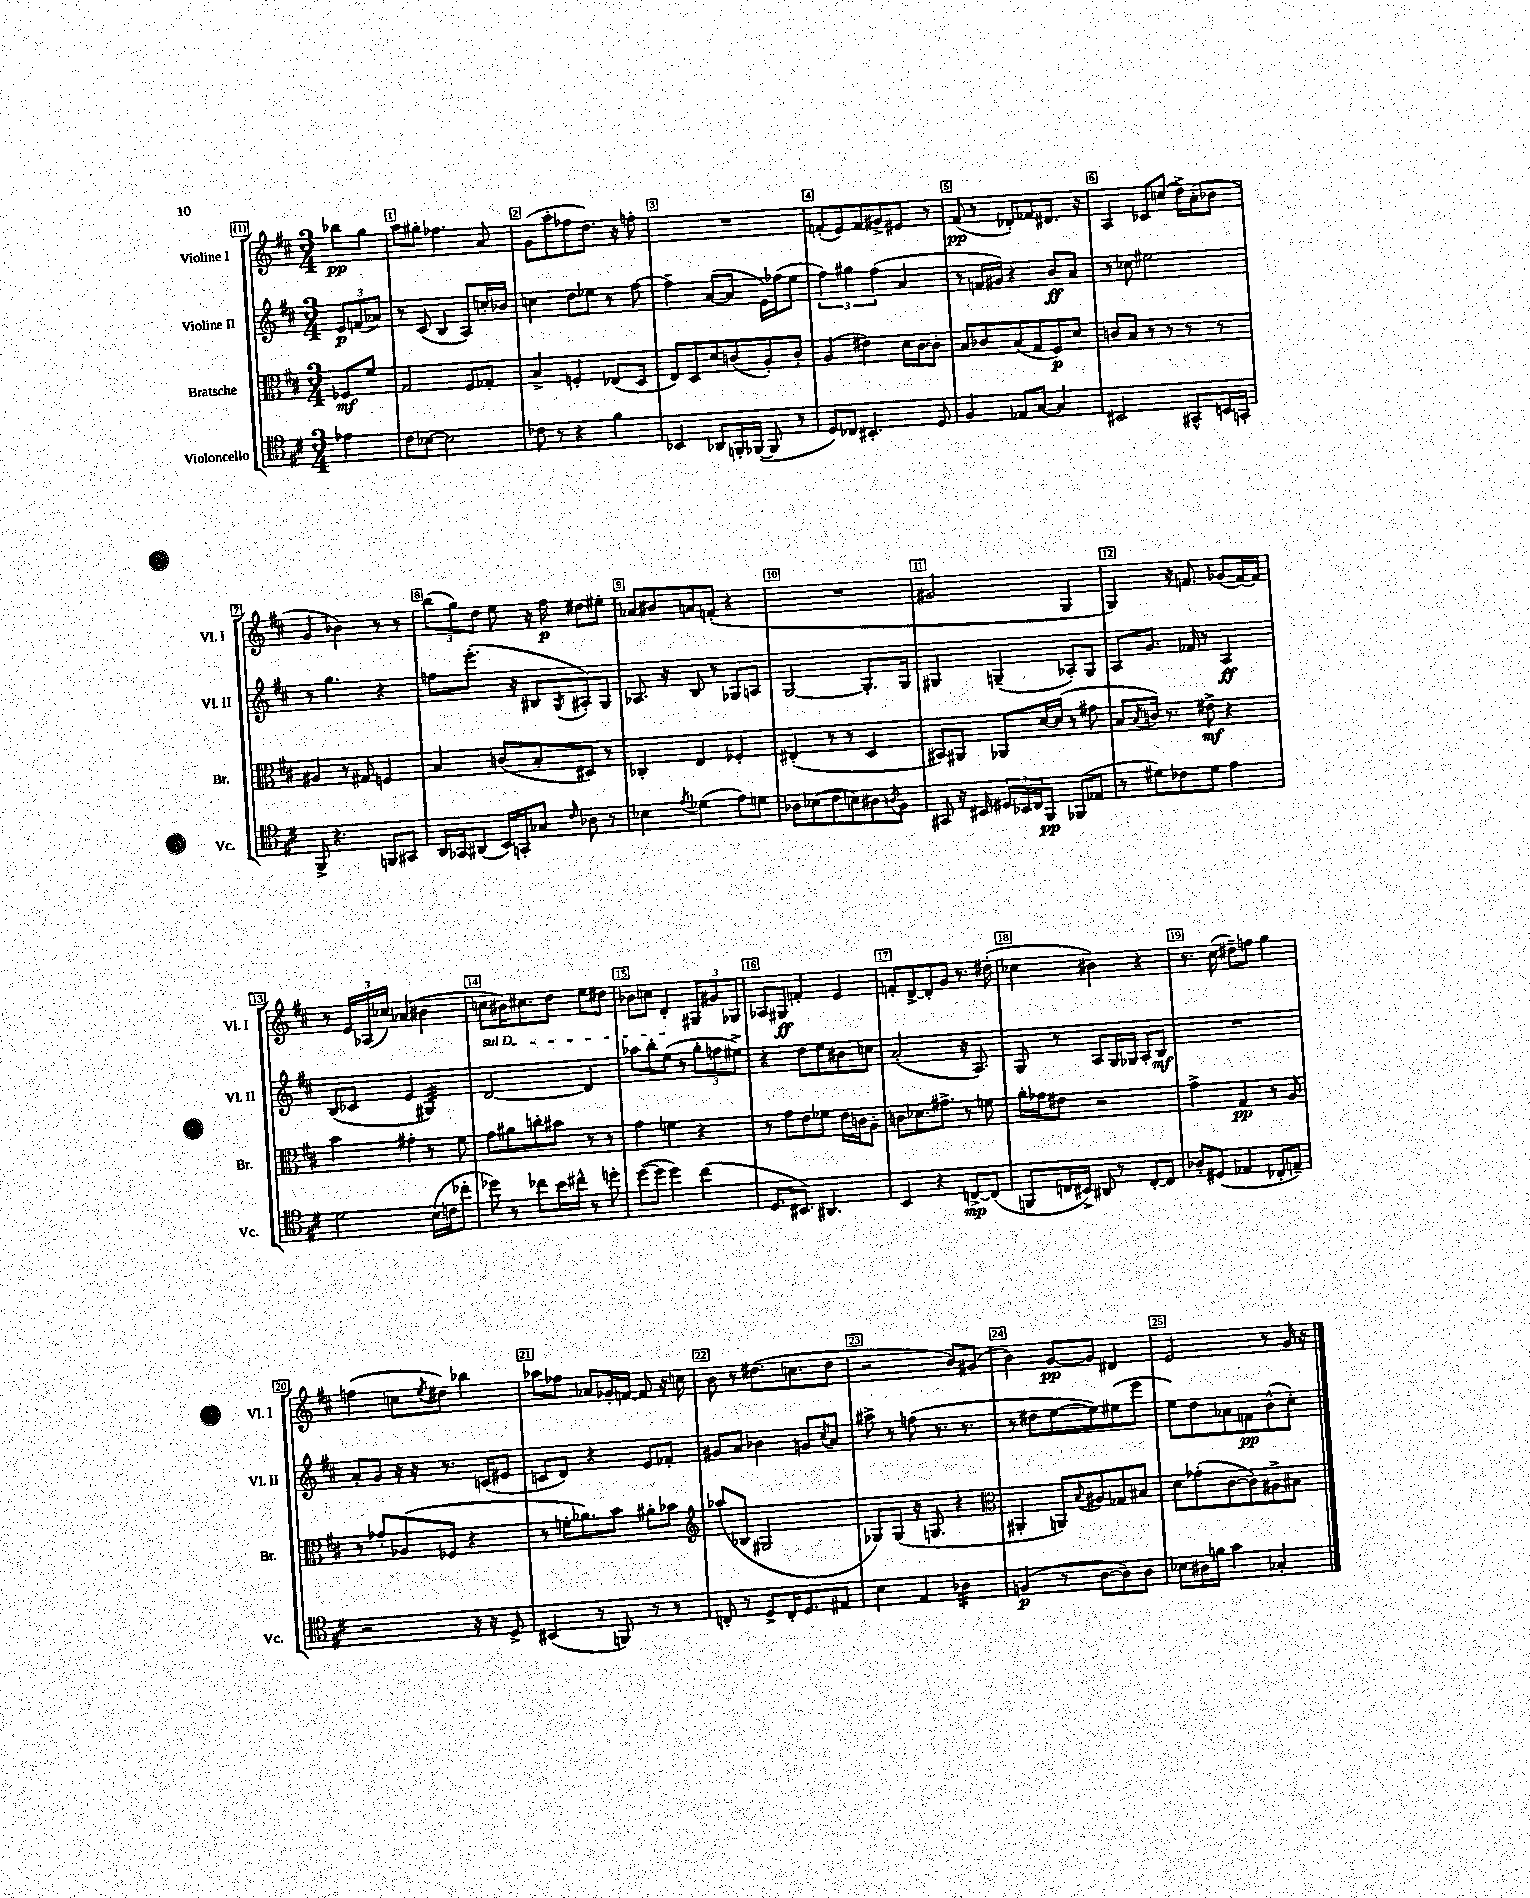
<<
\new StaffGroup <<
\new Staff = "s0" \with { instrumentName = "Violine I" shortInstrumentName = "Vl. I" } {
    \clef treble \key d \major \numericTimeSignature \time 3/4 \partial 4
    bes''8\pp g''8 |
    a''8 gis''8-. fes''4. a'8 |
    g'8( a''8-. fes''8 d''8.) r16 f''8-. |
    R2. |
    f'8-.( e'8) f'8 gis'8-> eis'8 r8 |
    fis'8\pp( r8 des'8-.) fes'8 dis'8. r16 |
    a4 ces'8 c''8( d''16->) a'16-.( bes'8 |
    g'4 bes'4) r8 r8 |
    \tuplet 3/2 { b''8( g''8) d''8 } e''8 r16 fis''16\p dis''8 eis''8-. |
    aes'8 bis'8 a'8 f'8-.( r4 |
    R2. |
    gis'2 g4 |
    g4) r16 f'8. ges'8( f'16~) f'16 |
    r8 \tuplet 3/2 { e'16 aes16( ces''16) } aes'4( bis'4 |
    c''8 bis'16) cis''8. d''8 e''8 dis''8 |
    bes'8 c''8 d'4-. \tuplet 3/2 { gis8 gis'8 ges8 } |
    aes8 gis8\ff f'4-. e'4 |
    f'8-. d'8~-> d'8-. g'8 r8. dis''16-.( |
    ces''4 bis'4) r4 |
    r8. cis''16( dis''8--) f''8 g''4 |
    f''4( c''8 \acciaccatura { e''8 } dis''8) bes''4 |
    aes''8 fes''8 aes'8 ges'16-. f'16~ f'8 r16 c''16 |
    b'8 r8 dis''8.( c''8. dis''8 |
    r2 b'8) gis'8( |
    b'4) g'8~\pp g'8 dis'4 |
    e'2 r8 g'16 r16 \bar "|." |
}
\new Staff = "s1" \with { instrumentName = "Violine II" shortInstrumentName = "Vl. II" } {
    \clef treble \key d \major \numericTimeSignature \time 3/4 \partial 4
    \tuplet 3/2 { e'8\p f'8( aes'8) } |
    r8 cis'8( b4 a8) c''16-. bes'16 |
    c''4 d''8 ees''8 r8 fis''8~ |
    fis''4-- a'8~( a'8 e'16) fes''16( e''8 |
    \tuplet 3/2 { fis''4) gis''4 fis''4( } a'4 |
    r8 f'16 gis'16) r4 b'8\ff a'8 |
    r8 ces''8 eis''2 |
    r8 g''4. r4 |
    f''8 e'''8.-.( r16 bis8 \acciaccatura { g8 } ais8-.) g8 |
    aes8. r16 b8 r8 ges8 a8 |
    g2~ g8.-. g16 |
    gis4 g4--( aes8-.) g8 |
    a8 g'8. fes'16 r8 a4\ff |
    b8( ces'8 e'4 gis4:32) |
    \once \override TextSpanner.bound-details.left.text = \markup { \italic "sul D" } d'2~\startTextSpan d'4 |
    aes''8 b''8-. e''8\stopTextSpan( r8 \tuplet 3/2 { g''8-. f''8 eis''8->) } |
    r4 d''8 e''8 bis'8 c''8 |
    a'2-.( r16 a8.) |
    g8 r8 a8 g16 ges16 a8-. b8\mf |
    R2. |
    a'8-. g'8 r16 r16 r8. c'16( eis'8 |
    c'8 d'8) r4 e'8 fes'8-. |
    gis'8 a'8 bes'4 g'8 \acciaccatura { cis''8 } a'8 |
    ais''8-> r8 f''8( r8. r8. |
    r8 dis''8 e''8~ e''8) eis''8( e'''8 |
    e''8) d''8 aes'8 f'8\pp b'8-^( cis''8-.) \bar "|." |
}
\new Staff = "s2" \with { instrumentName = "Bratsche" shortInstrumentName = "Br." } {
    \clef alto \key d \major \numericTimeSignature \time 3/4 \partial 4
    fes8\mf fis'8 |
    g2 fis8 ges8-. |
    b4-> f4-. ees8( d8 |
    e8) d8 d'8 c'8( a8-.) c'8-. |
    a4( eis'4) d'16 cis'16~ cis'8-. |
    b8 ces'8 b8( g8 fis8\p) d'8 |
    c'8 b8 r8 r8 r8 r8 |
    ais4 r8 gis8 f4 |
    b4 c'8( b8-. dis8) r8 |
    ces4-. e4 fes4-. |
    eis4-.( r8 r8 d4 |
    bis,8) ais,8 aes,8 d'16~ d'16( r8 gis'8 |
    b8 \acciaccatura { b8 } c'16) r8. eis'8->\mf r4 |
    b'4 gis'4-. r8 fis'8 |
    g'8 ais'8 c''8-. bis'8 r8 r8 |
    g'4 f'4 r4 |
    r8 g'8 e'8 fes'8 e'16 c'16 a8-. |
    c'8 des'8. gis'8.-> r8 f'8 |
    a'16-. ges'16 eis'8 r2 |
    g'4-> g4\pp r8 a8 |
    r8 ges'8-. aes8( fes8 r4 |
    r8 f'16-. aes'8.) b'8 ais'8-. bes'8 |
    \clef treble aes''8( bes8 gis2 |
    ges8) ges8( r16 g8. r4 |
    \clef alto ais,4-. a,8) \appoggiatura { b8 } ais8 ges8 bis8 |
    d'8 ges'8-.( cis'8~ cis'8) ais8-> bis8 \bar "|." |
}
\new Staff = "s3" \with { instrumentName = "Violoncello" shortInstrumentName = "Vc." } {
    \clef tenor \key d \major \numericTimeSignature \time 3/4 \partial 4
    ees'4 |
    cis'8 bes8~ bes2 |
    ces'8 r8 r4 fis'4 |
    bes,4 aes,8 f,16-. fes,16~( fes,8 r8 |
    d8) ces8 bis,4.-. d8 |
    fis4 ees8 g8~ g4 |
    bis,2 gis,8-^ b,16 g,16-. |
    fis,8-> r4. f,8 gis,8 |
    a,16 ges,16 ais,8( b,16) g,16-. ges8 \grace { cis'16 } aes8 r8 |
    bes4 \acciaccatura { e'8 } des'4( e'8) d'8 |
    aes8 bes8( cis'8 b8) ais8 \acciaccatura { a8 } fis8 |
    gis,8 r16 bis,16 \tuplet 3/2 { dis16 bes,16 cis16 } fis,8\pp fes,8( ees8 |
    r8 dis'8) ces'8 dis'8 e'4 |
    d'2 b16( c'16 ces''8-. |
    des''8) r8 ces''8 b'16 cis''16-^ r8 d''8-. |
    d''8~( d''8 d''4) cis''4( |
    d8. bis,8.) ais,4. |
    b,4 r4 c8~->\mp c8( |
    f,8 c16 bis,16->) ais,8 r8 c8~-. c8 |
    aes8-. dis8( ees4 ces8-. e8--) |
    r2 r16 r16 d8-> |
    bis,4( r8 f,8) r8 r8 |
    c8-. r8 d8-> c16-. d8. eis8 |
    b4 e4 aes4:32 |
    f4\p( r8 a8~ a8) a8 |
    bes8 ais16 f'16 g'4 ges4-. \bar "|." |
}
>>
>>
\layout { \context { \Score \override BarNumber.break-visibility = ##(#f #t #t) barNumberVisibility = #all-bar-numbers-visible \override BarNumber.stencil = #(make-stencil-boxer 0.1 0.3 ly:text-interface::print) } }
